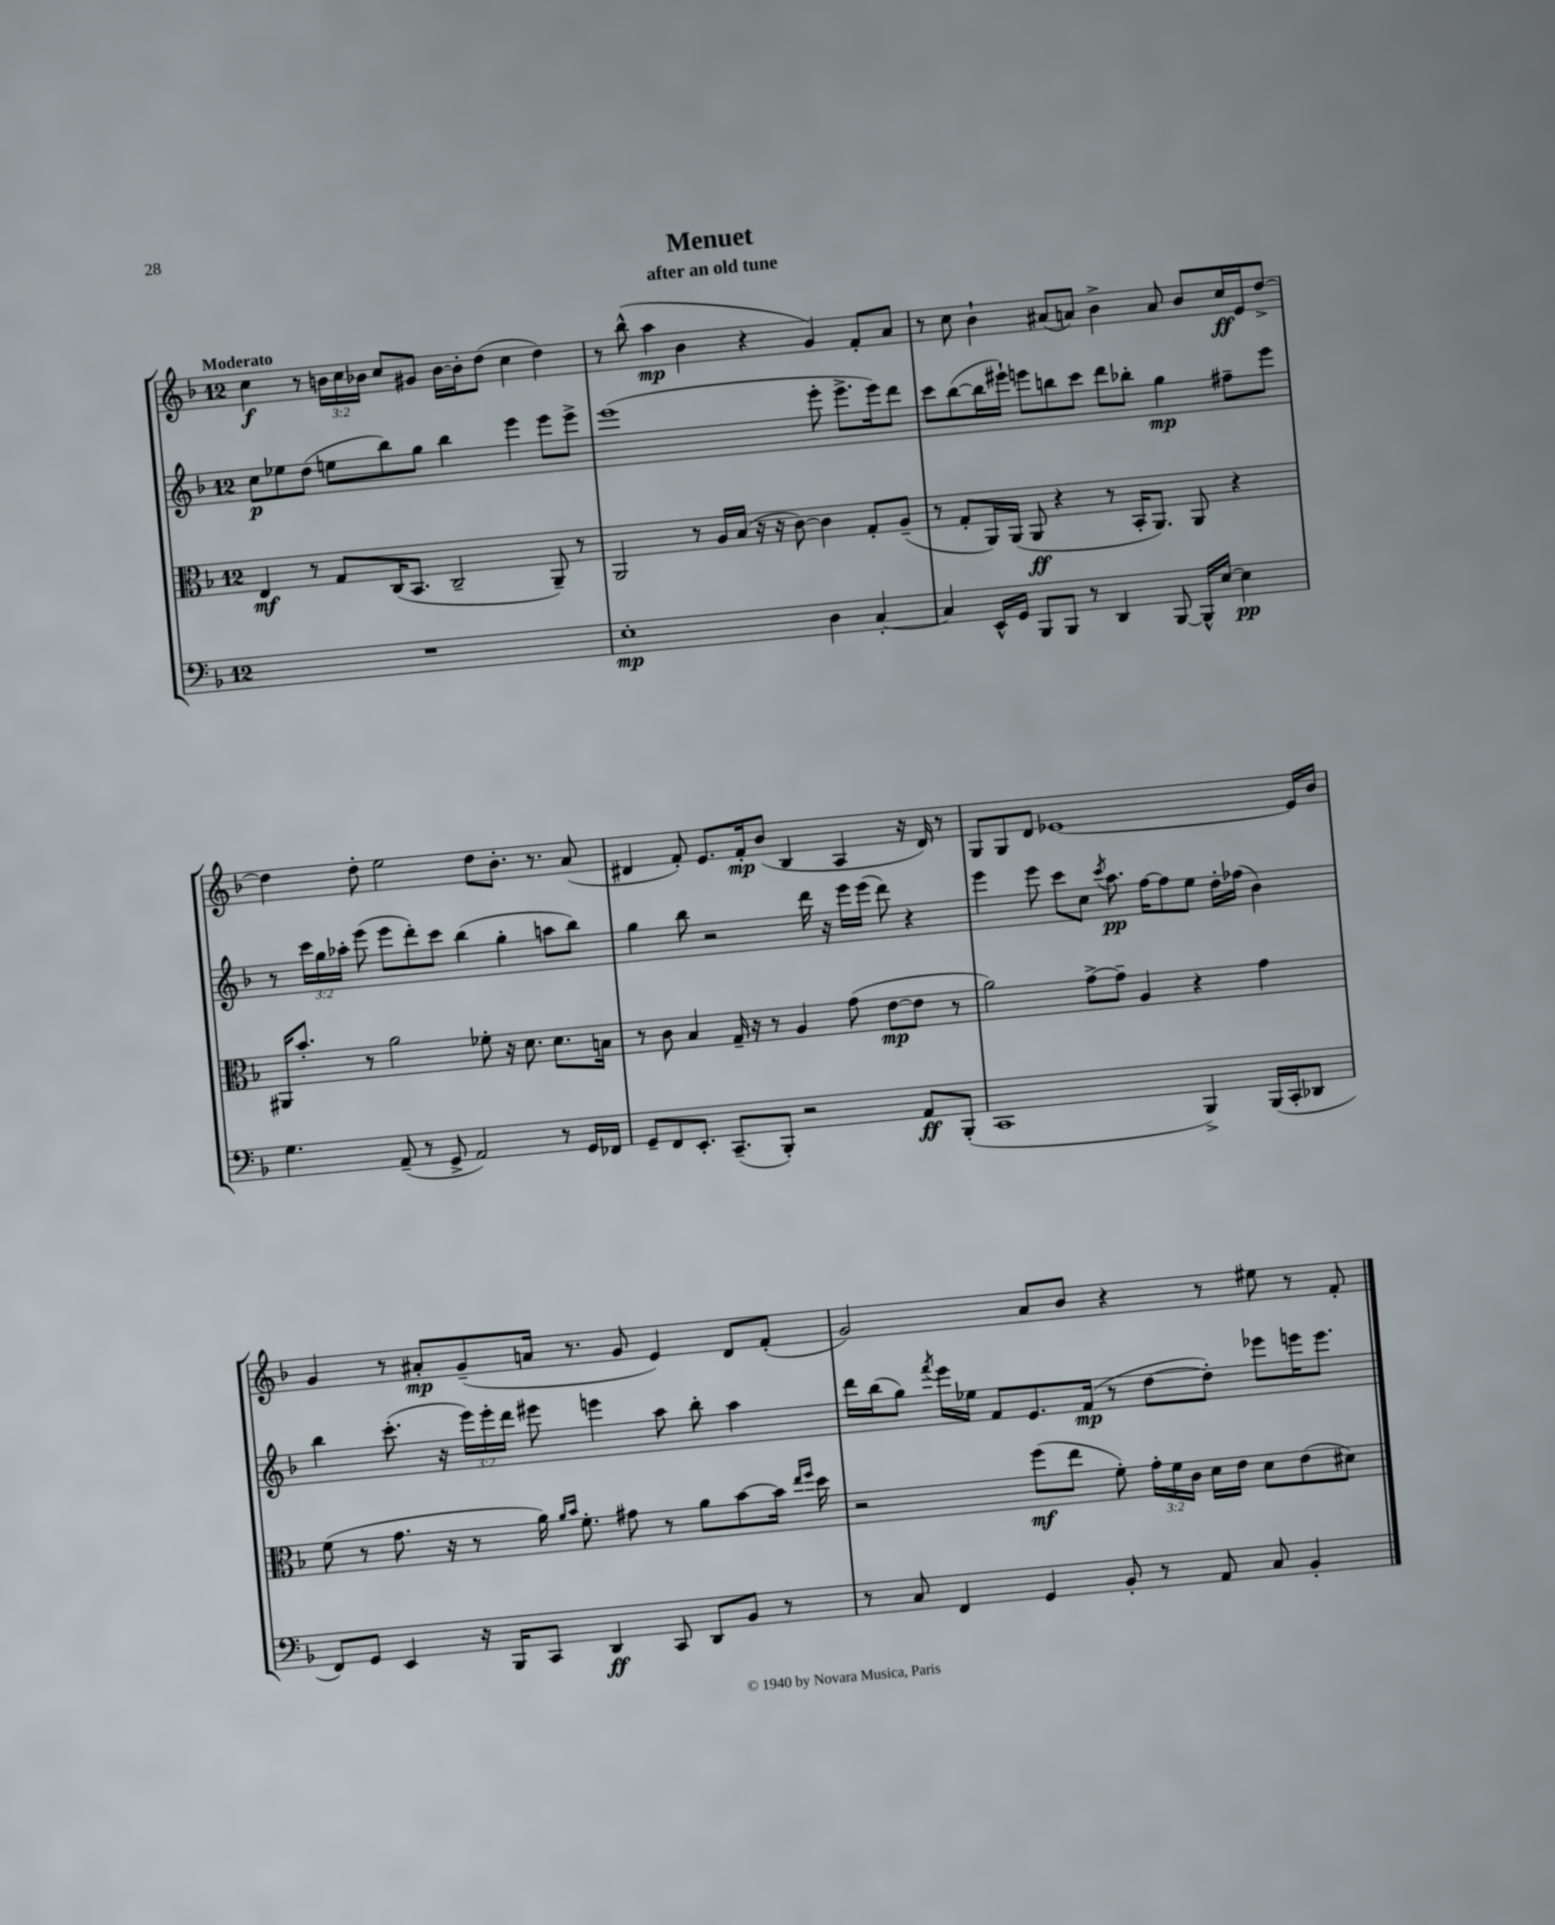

**kern	**dynam	**kern	**dynam	**kern	**dynam	**kern	**dynam
*part4	*part4	*part3	*part3	*part2	*part2	*part1	*part1
*staff4	*staff4	*staff3	*staff3	*staff2	*staff2	*staff1	*staff1
*clefF4	*	*clefC3	*	*clefG2	*	*clefG2	*
*k[b-]	*	*k[b-]	*	*k[b-]	*	*k[b-]	*
*M12/8	*	*M12/8	*	*M12/8	*	*M12/8	*
=1	=1	=1	=1	=1	=1	=1	=1
!	!	!	!	!	!	!LO:TX:a:B:t=Moderato	!
1.r	.	4E/	mf	8cc\L	p	4cc\	f
.	.	.	.	8ee-X\	.	.	.
.	.	8r	.	(8dd\J	.	8r	.
.	.	8G/L	.	8een\L	.	24bn\LL	.
.	.	.	.	.	.	24cc\	.
.	.	.	.	.	.	24b-X\JJ	.
.	.	(16C/K	.	8bb-\)	.	8cc/L	.
.	.	8.BB-/J	.	.	.	.	.
.	.	.	.	8gg\J	.	8g#X/J	.
.	.	2C~/	.	4bb-\	.	[16b-\LL	.
.	.	.	.	.	.	16b-'\J]	.
.	.	.	.	.	.	(8dd\J	.
.	.	.	.	4eee\	.	4cc\	.
.	.	8AA~/)	.	8eee\L	.	4dd\)	.
.	.	8r	.	8eee^\J	.	.	.
=2	=2	=2	=2	=2	=2	=2	=2
1E'	mp	2AA/	.	(1eee	.	8r	.
.	.	.	.	.	.	(8bb-^^\	.
.	.	.	.	.	.	4aa\	mp
.	.	8r	.	.	.	4b-\	.
.	.	16A/LL	.	.	.	.	.
.	.	(16B-/JJ	.	.	.	.	.
.	.	16r	.	.	.	4r	.
.	.	16r	.	.	.	.	.
.	.	[8c\)	.	.	.	.	.
4D\	.	4c\]	.	8eee'\	.	4g/)	.
.	.	.	.	8.eee^\L	.	.	.
[4C'/	.	8G'/L	.	.	.	8f'/L	.
.	.	.	.	16eee\k)	.	.	.
.	.	(8A~/J	.	8ddd\J	.	8a/J	.
=3	=3	=3	=3	=3	=3	=3	=3
4C/]	.	8r	.	8ccc\L	.	8r	.
.	.	8G'/L	.	([8bb-\	.	8cc\	.
16EE^^/LL	.	16AA/L)	.	16bb-\L]	.	4b-`\	.
16GG/JJ	.	(16AA/JJ	.	16eee#X`\JJ)	.	.	.
8BBB-/L	.	8AA/	ff	8eeen\L	.	.	.
8BBB-/J	.	4r	.	8bbn\	.	(8a#X/L	.
8r	.	.	.	8ccc\J	.	8an/J)	.
4DD/	.	8r	.	8ddd\L	.	4b-^\	.
.	.	16BB-'/KL	.	8bb-X'\J	.	.	.
.	.	8.AA/J)	.	.	.	.	.
[8BBB-/	.	.	.	4gg\	mp	8a/	.
16BBB-^^/LL]	.	8AA/	.	.	.	8b-/L	.
[16E/JJ	.	.	.	.	.	.	.
4E\]	pp	4r	.	8ff#X~\L	.	16cc/L	ff
.	.	.	.	.	.	16e/J	.
.	.	.	.	8eee\J	.	[8dd^/J	.
!!LO:LB:g=z
=4	=4	=4	=4	=4	=4	=4	=4
4.G\	.	16AA#X/KL	.	8r	.	4dd\]	.
.	.	8.b-'/J	.	.	.	.	.
.	.	.	.	24ccc\LL	.	.	.
.	.	.	.	24gg\	.	.	.
.	.	.	.	24aa-X'\JJ	.	.	.
.	.	8r	.	(8eee\	.	8dd'\	.
(8AA~/	.	2a\	.	8eee\L	.	2ee\	.
8r	.	.	.	8ddd'\)	.	.	.
8GG^/	.	.	.	8ccc\J	.	.	.
2AA/)	.	.	.	(4bb-\	.	.	.
.	.	8f-X'\	.	.	.	8dd\L	.
.	.	16r	.	4gg'\	.	8.b-'\J	.
.	.	8.d\	.	.	.	.	.
.	.	.	.	.	.	8.r	.
8r	.	8.d\L	.	8aan\L	.	.	.
16GG/LL	.	.	.	8bb-\J)	.	(8a/	.
16FF-X/JJ	.	16Bn\Jk	.	.	.	.	.
=5	=5	=5	=5	=5	=5	=5	=5
8GG~/L	.	8r	.	4gg\	.	4d#X/	.
8FF/	.	8c\	.	.	.	.	.
8.EE'/J	.	4B-/	.	8bb-\	.	8f'/)	.
.	.	.	.	2r	.	8.e/L	.
(8.CC~/L	.	.	.	.	.	.	.
.	.	16G~/	.	.	.	.	.
.	.	16r	.	.	.	16f'/k	mp
8BBB-'/J)	.	8r	.	.	.	(8b-/J	.
2r	.	4A/	.	.	.	4B-/	.
.	.	.	.	16ddd\	.	.	.
.	.	.	.	16r	.	.	.
.	.	(8g\	.	16eee\LL	.	4A/	.
.	.	.	.	(16eee\JJ	.	.	.
.	.	[8e\L	mp	8ddd\)	.	.	.
8AA/L	ff	8e\J]	.	4r	.	16r	.
.	.	.	.	.	.	16d#/)	.
(8BBB-'/J	.	8r	.	.	.	8r	.
=6	=6	=6	=6	=6	=6	=6	=6
1CC	.	2a\)	.	4eee\	.	8G/L	.
.	.	.	.	.	.	8G/	.
.	.	.	.	8eee\	.	8d/J	.
.	.	.	.	8ccc\L	.	[1e-X	.
.	.	[8g^\L	.	8cc\J	.	.	.
.	.	.	.	8qccc/	.	.	.
.	.	8g~\J]	.	8.aa\	pp	.	.
.	.	4A/	.	.	.	.	.
.	.	.	.	[16ff\KL	.	.	.
.	.	.	.	8ff\]	.	.	.
4BBB-^/)	.	4r	.	8ee\J	.	.	.
.	.	.	.	16dd'\LL	.	.	.
.	.	.	.	(16ff-X\JJ	.	.	.
(16BBB-/LL	.	4g\	.	4b-\)	.	.	.
16CC'/J	.	.	.	.	.	.	.
8DD-X/J	.	.	.	.	.	16e-/LL]	.
.	.	.	.	.	.	16b-/JJ	.
!!LO:LB:g=z
=7	=7	=7	=7	=7	=7	=7	=7
8FF/L)	.	(8f\	.	4bb-\	.	4g/	.
8GG/J	.	8r	.	.	.	.	.
4EE/	.	8.g\	.	(8.ccc'\	.	8r	.
.	.	.	.	.	.	8a#X'/L	mp
.	.	16r	.	16r	.	.	.
16r	.	8r	.	24eee\LL)	.	(8g~/	.
.	.	.	.	24eee'\	.	.	.
16BBB-/KL	.	.	.	.	.	.	.
.	.	.	.	24ddd\JJ	.	.	.
8CC/J	.	16a\)	.	8eee#X\	.	16an/Jk	.
.	.	16qqa/LL	.	.	.	.	.
.	.	16qqb-/JJ	.	.	.	.	.
.	.	8.f'\	.	.	.	8.r	.
4DD/	ff	.	.	4eeen\	.	.	.
.	.	8g#X\	.	.	.	8g/	.
8CC/	.	8r	.	8aa\	.	4e/)	.
8DD/L	.	8a\L	.	8bb-'\	.	.	.
8BB-/J	.	[8b-\	.	4aa\	.	8d/L	.
8r	.	16b-\Jk]	.	.	.	(8f'/J	.
.	.	16qqee/LL	.	.	.	.	.
.	.	16qqff/JJ	.	.	.	.	.
.	.	16dd\	.	.	.	.	.
=8	=8	=8	=8	=8	=8	=8	=8
8r	.	2r	.	16ddd\LL	.	2g/)	.
.	.	.	.	(16bb-\J	.	.	.
8C/	.	.	.	8gg\J)	.	.	.
.	.	.	.	8qfff/	.	.	.
4FF/	.	.	.	16eee\LL	.	.	.
.	.	.	.	16ee-X\JJ	.	.	.
.	.	.	.	8f/L	.	.	.
4GG/	.	(8ff\L	mf	8.e/	.	8a/L	.
.	.	8ee\J	.	.	.	8b-/J	.
.	.	.	.	(16f/Jk	mp	.	.
8BB-'/	.	8f'\)	.	8r	.	4r	.
8r	.	24g'\LL	.	[8dd\L	.	.	.
.	.	24f\	.	.	.	.	.
.	.	24c\JJ	.	.	.	.	.
8AA/	.	16d\LL	.	8dd'\J])	.	8r	.
.	.	16e\JJ	.	.	.	.	.
8C/	.	8d\L	.	8eee-X\L	.	8ee#X\	.
4BB-'/	.	(8e\	.	16eeen\K	.	8r	.
.	.	.	.	8.eee\J	.	.	.
.	.	8d#X\J)	.	.	.	8f'/	.
==	==	==	==	==	==	==	==
*-	*-	*-	*-	*-	*-	*-	*-
